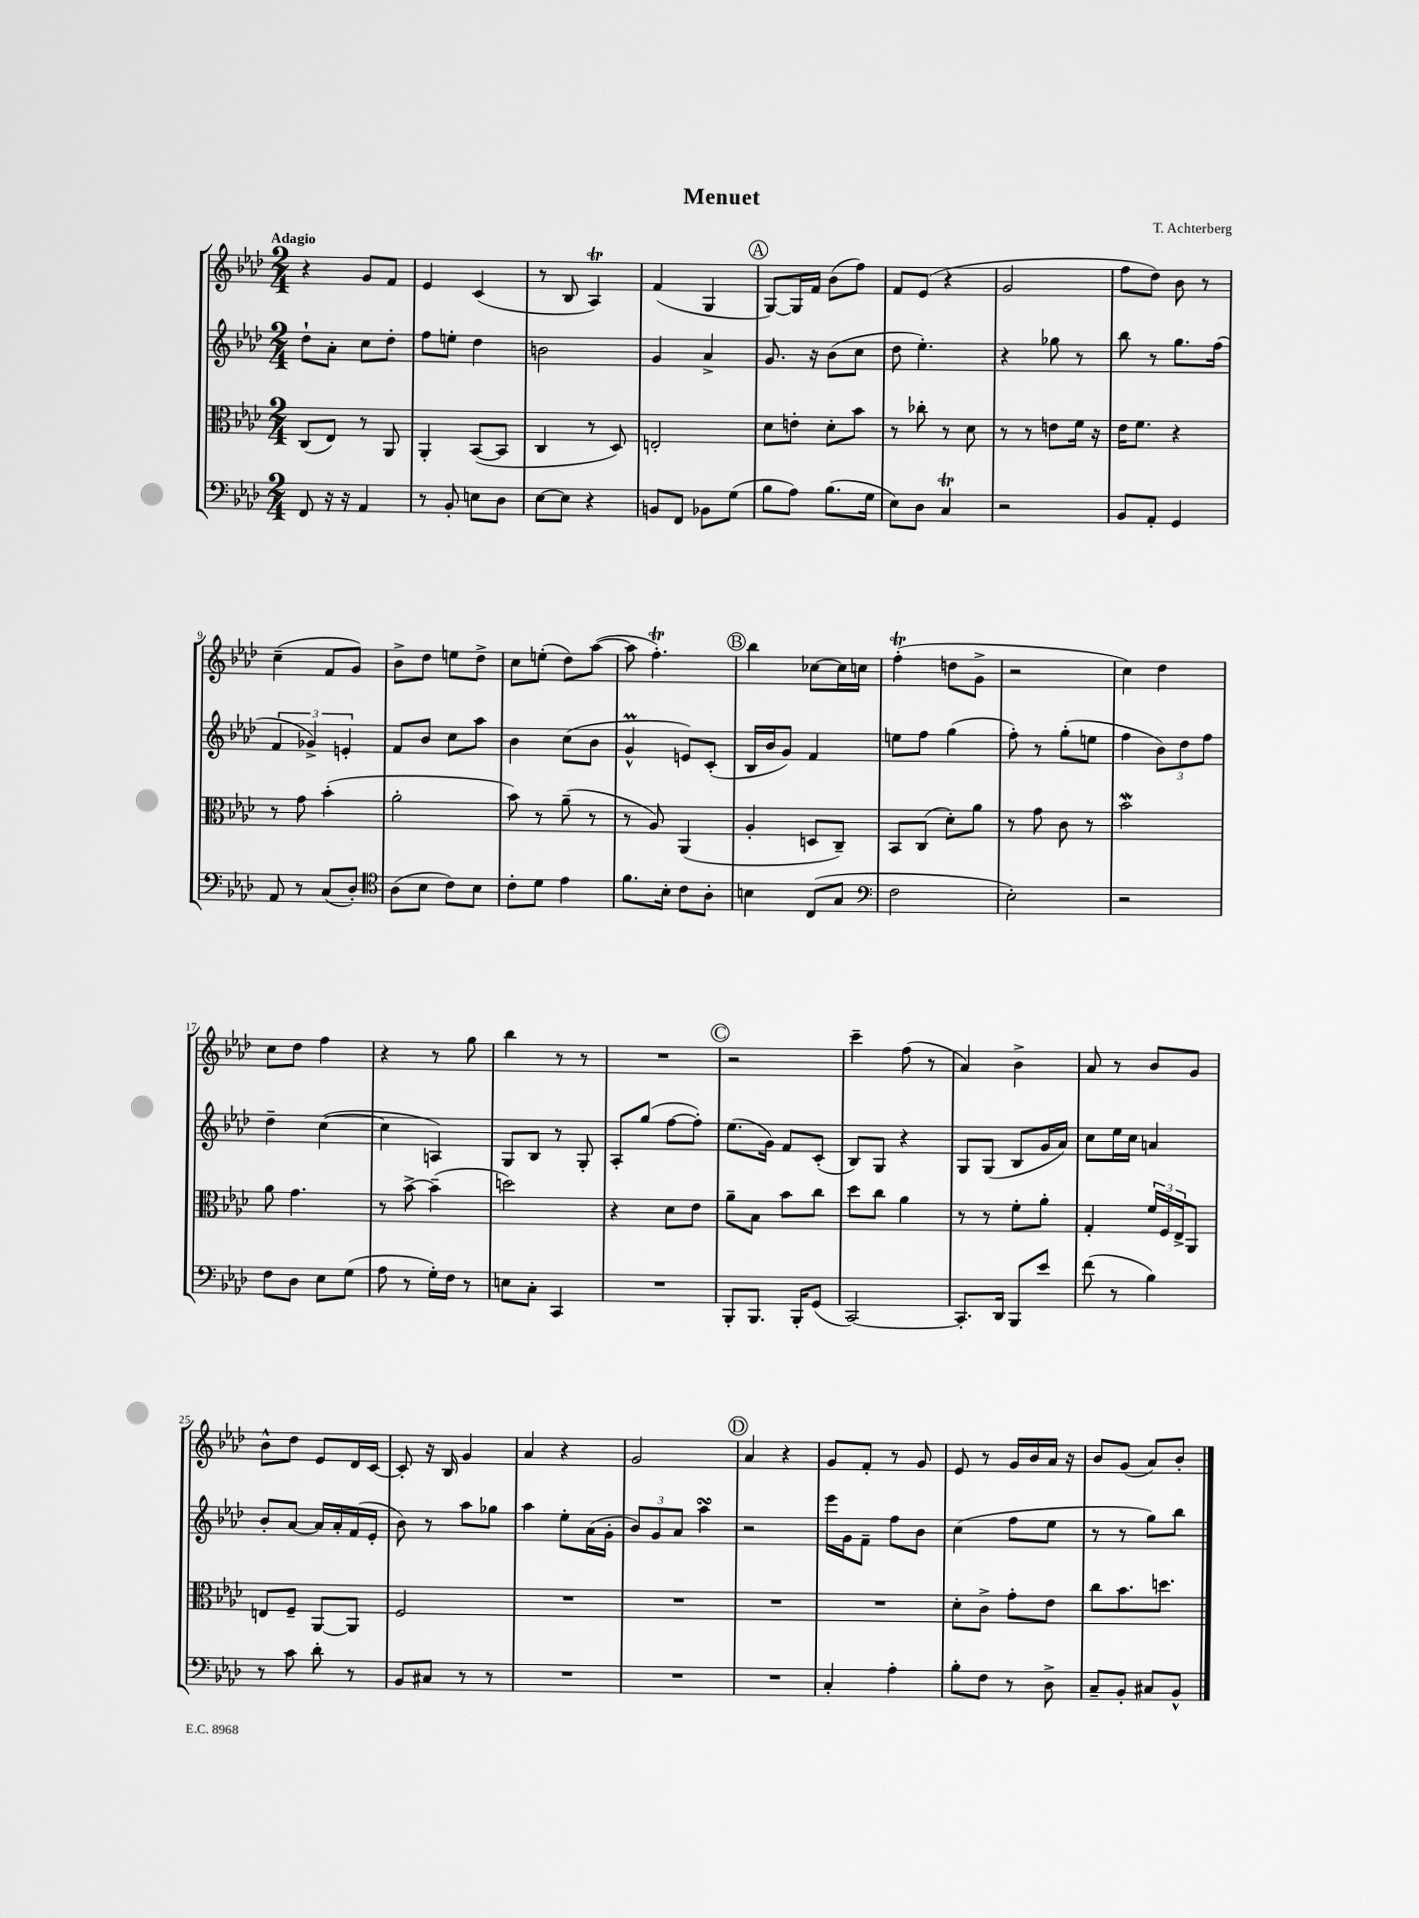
\header { title = "Menuet" composer = "T. Achterberg" }
<<
\new StaffGroup <<
\new Staff = "s0" {
    \clef treble \key aes \major \numericTimeSignature \time 2/4 \tempo "Adagio"
    r4 g'8 f'8 |
    ees'4 c'4( |
    r8 bes8 aes4\trill) |
    f'4( g4 |
    \mark \markup { \circle "A" } g8~) g16 f'16 bes'8( f''8) |
    f'8 ees'8( r4 |
    g'2 |
    f''8 des''8) bes'8 r8 |
    c''4--( f'8 g'8) |
    bes'8-> des''8 e''8 des''8-> |
    c''8 e''8-.( des''8) aes''8~( |
    aes''8 f''4.-.\trill) |
    \mark \markup { \circle "B" } bes''4 ces''8~ ces''16 c''16 |
    f''4-.\trill( d''8 g'8-> |
    r2 |
    c''4) des''4 |
    c''8 des''8 f''4 |
    r4 r8 g''8 |
    bes''4 r8 r8 |
    R2 |
    \mark \markup { \circle "C" } r2 |
    c'''4-- f''8( r8 |
    aes'4) bes'4-> |
    aes'8 r8 bes'8 g'8 |
    bes'8-^ des''8 ees'8 des'16 c'16~ |
    c'8-. r16 bes16 g'4 |
    aes'4 r4 |
    g'2 |
    \mark \markup { \circle "D" } aes'4 r4 |
    g'8 f'8-. r8 g'8 |
    ees'8 r8 g'16 bes'16 aes'16 r16 |
    bes'8 g'8( aes'8) bes'8-. \bar "|." |
}
\new Staff = "s1" {
    \clef treble \key aes \major \numericTimeSignature \time 2/4
    des''8-! aes'8-. c''8 des''8-. |
    f''8 e''8-. des''4 |
    b'2 |
    g'4 aes'4-> |
    \mark \markup { \circle "A" } g'8. r16 bes'8( c''8 |
    des''8 ees''4.-.) |
    r4 ges''8 r8 |
    bes''8 r8 g''8. f''16( |
    \tuplet 3/2 { f'4 ges'4->) e'4-. } |
    f'8 bes'8 c''8 aes''8 |
    bes'4 c''8( bes'8 |
    g'4-^\prall e'8) c'8-.( |
    \mark \markup { \circle "B" } bes16 bes'16 g'8) f'4 |
    e''8 f''8 g''4( |
    f''8-.) r8 g''8-.( e''8 |
    f''4 \tuplet 3/2 { bes'8) des''8 f''8 } |
    des''4-- c''4~( |
    c''4 a4) |
    g8 bes8 r8 g8-. |
    aes8-. g''8( f''8~ f''8-.) |
    \mark \markup { \circle "C" } ees''8.( g'16) f'8 c'8-.( |
    bes8) g8 r4 |
    g8 g8( bes8 g'16 aes'16) |
    c''8 ees''16 c''16 a'4 |
    bes'8-. aes'8~ aes'16 aes'16-. f'16( ees'16-. |
    bes'8) r8 aes''8 ges''8 |
    aes''4 ees''8-. aes'16( g'16-. |
    \tuplet 3/2 { bes'8) g'8 aes'8 } aes''4\turn |
    \mark \markup { \circle "D" } r2 |
    ees'''16 g'16 f'8-- f''8 bes'8 |
    c''4( f''8 ees''8 |
    r8 r8 g''8) bes''8 \bar "|." |
}
\new Staff = "s2" {
    \clef alto \key aes \major \numericTimeSignature \time 2/4
    c8( ees8) r8 aes,8 |
    aes,4-. bes,8~( bes,8 |
    c4 r8 des8) |
    e2-. |
    \mark \markup { \circle "A" } des'8 e'8-. des'8-. bes'8 |
    r8 ces''8-. r8 des'8 |
    r8 r8 e'8 f'16 r16 |
    ees'16 f'8. r4 |
    r8 g'8 bes'4-.( |
    aes'2-. |
    bes'8) r8 aes'8--( r8 |
    r8 aes8) aes,4( |
    \mark \markup { \circle "B" } aes4-. d8 c8--) |
    bes,8 c8( des'8-.) aes'8 |
    r8 g'8 c'8 r8 |
    bes'2\mordent |
    aes'8 g'4. |
    r8 bes'8~-> bes'4--( |
    d''2) |
    r4 des'8 ees'8 |
    \mark \markup { \circle "C" } aes'8-- bes8 bes'8 c''8 |
    des''8 c''8 aes'4 |
    r8 r8 f'8-. aes'8-. |
    g4-. \tuplet 3/2 { f'16 f16 ees16-> } aes,8 |
    e8 f8-- aes,8~ aes,8 |
    f2 |
    R2 |
    R2 |
    \mark \markup { \circle "D" } R2 |
    R2 |
    des'8-. c'8-> g'8-. ees'8 |
    c''8 bes'8. d''8. \bar "|." |
}
\new Staff = "s3" {
    \clef bass \key aes \major \numericTimeSignature \time 2/4
    f,8 r16 r16 aes,4 |
    r8 bes,8-. e8 des8 |
    ees8~ ees8 r4 |
    b,8 f,8 bes,8 g8( |
    \mark \markup { \circle "A" } bes8 aes8) bes8.( g16 |
    ees8) des8 c4\trill |
    r2 |
    bes,8 aes,8-. g,4 |
    aes,8 r8 c8( des8-.) |
    \clef tenor aes8( bes8 c'8) bes8 |
    c'8-. des'8 ees'4 |
    f'8. bes16-. c'8 aes8-. |
    \mark \markup { \circle "B" } b4 c8( g8 |
    \clef bass f2 |
    ees2-.) |
    r2 |
    f8 des8 ees8 g8( |
    aes8 r8 g16-.) f16 r8 |
    e8 c8-. c,4 |
    R2 |
    \mark \markup { \circle "C" } bes,,8-. bes,,8. bes,,16-. g,8( |
    c,2~) |
    c,8.-. des,16 bes,,8 ees'8 |
    f'8( r8 bes4) |
    r8 c'8 des'8-. r8 |
    bes,8 cis8 r8 r8 |
    R2 |
    R2 |
    \mark \markup { \circle "D" } R2 |
    c4-. aes4-. |
    bes8-. f8 r8 des8-> |
    c8-- bes,8-. cis8 bes,8-^ \bar "|." |
}
>>
>>
